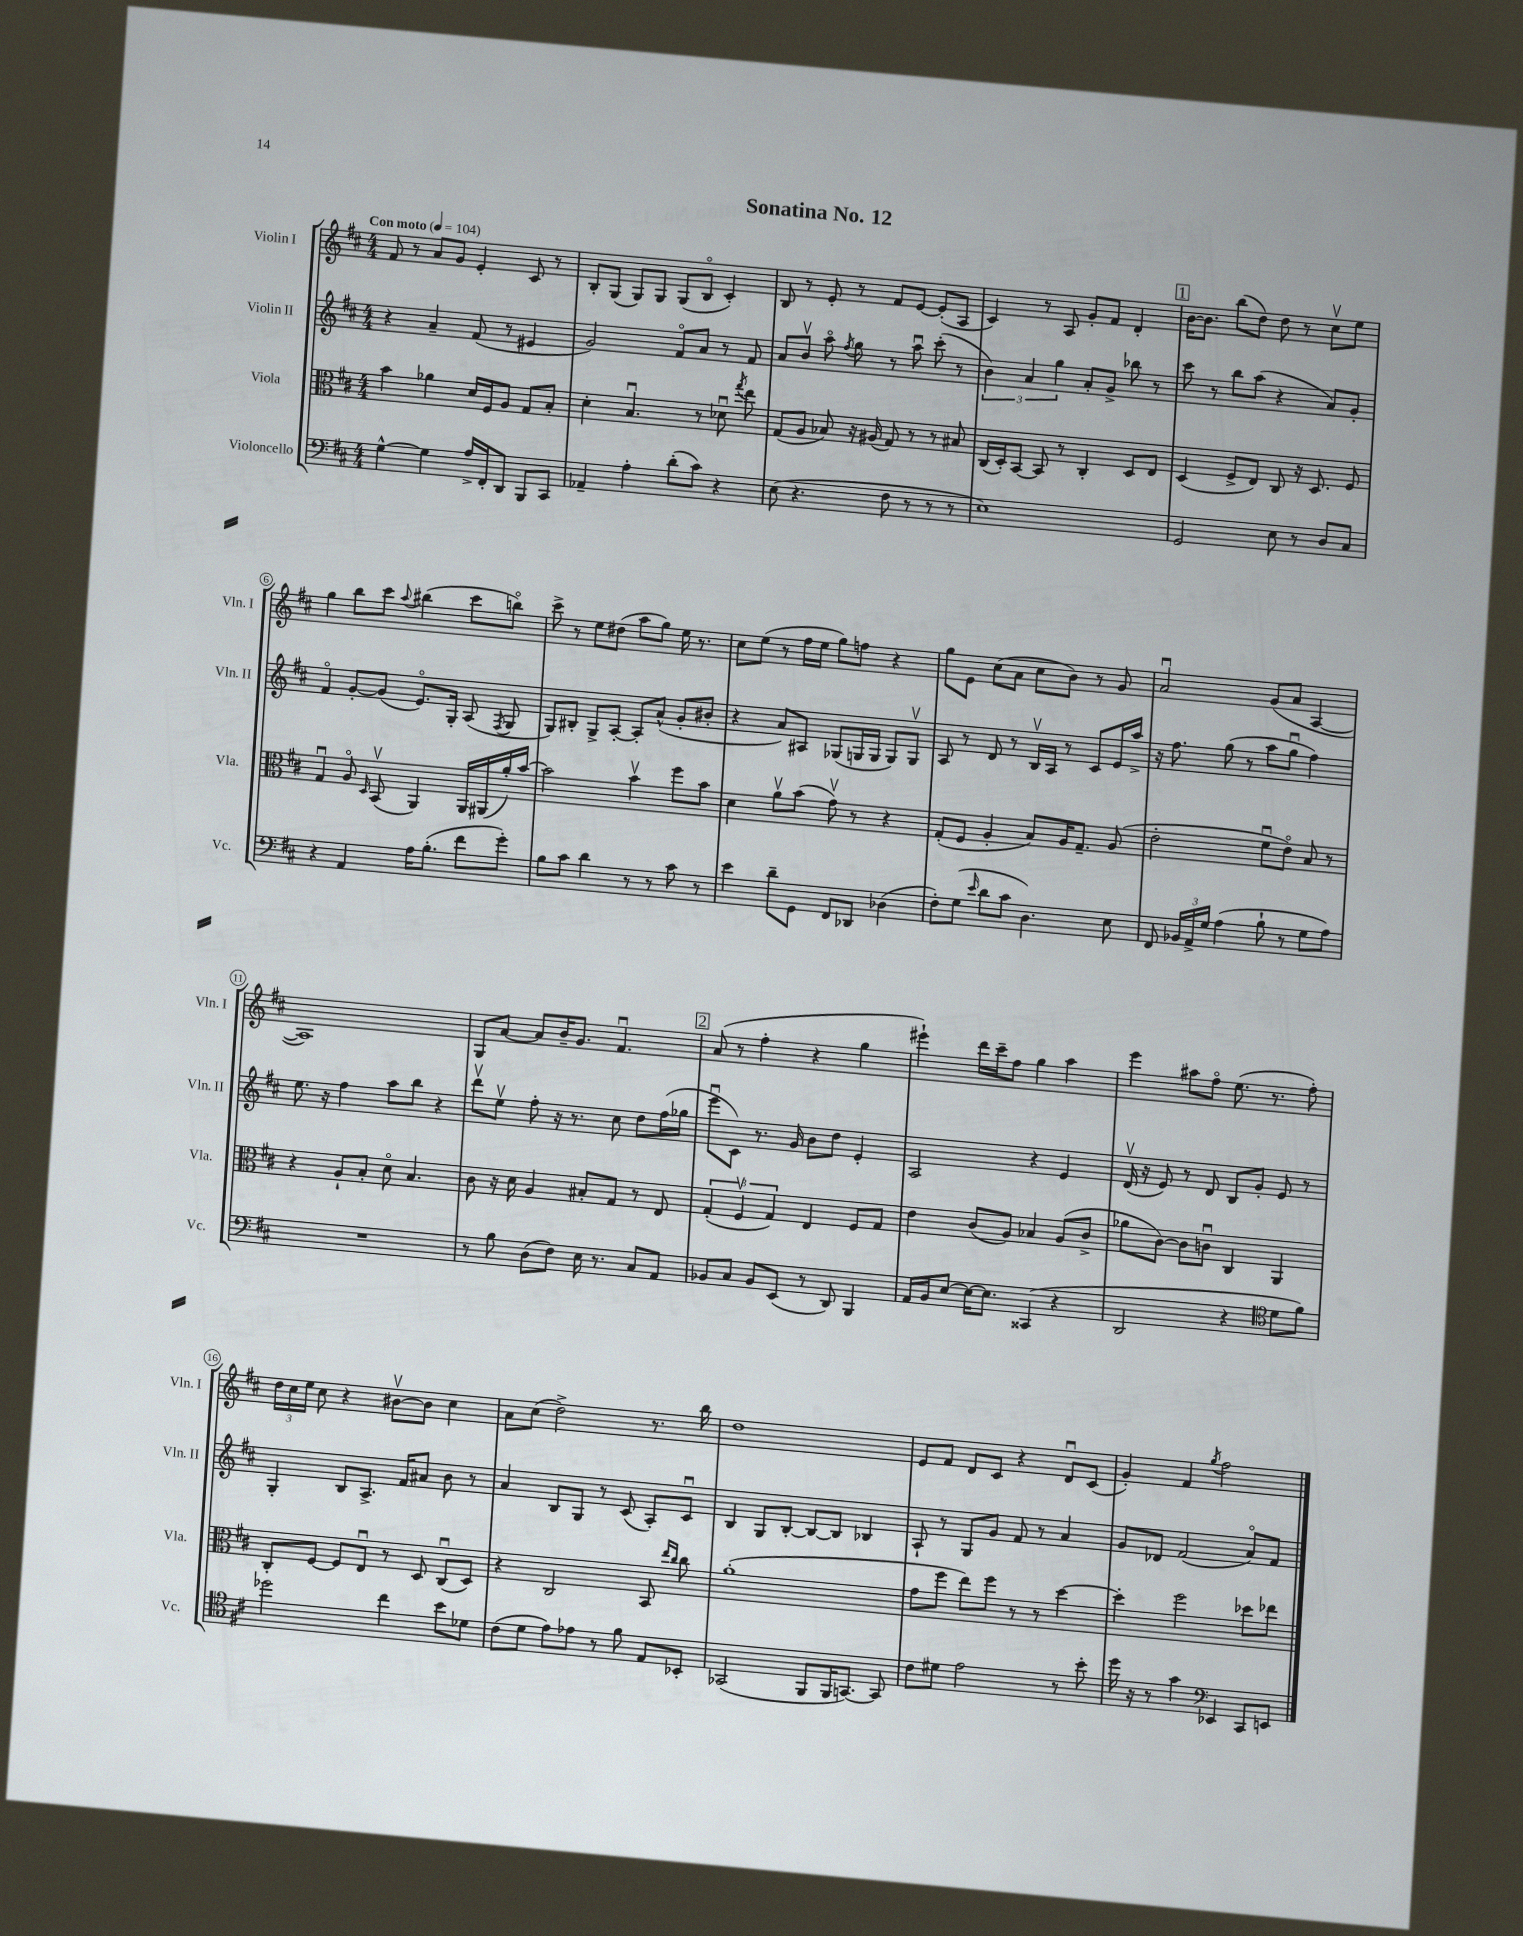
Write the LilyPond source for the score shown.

\header { title = "Sonatina No. 12" }
<<
\new StaffGroup <<
\new Staff = "s0" \with { instrumentName = "Violin I" shortInstrumentName = "Vln. I" } {
    \clef treble \key d \major \numericTimeSignature \time 4/4 \tempo "Con moto" 4 = 104
    \autoBeamOff fis'8 r8 a'8[ g'8] e'4-. cis'8 r8 |
    b8[-. g8]( g8[) g8] g8[( b8]\flageolet cis'4-.) |
    b8 r8 e'8-. r8 fis'8[ e'8]~ e'8[-.( a8] |
    cis'4) r8 a8 g'8[-. fis'8] d'4-. |
    \mark \markup { \box "1" } b'16[~ b'8.] b''8[( d''8]) d''8 r8 cis''8[\upbow e''8] |
    g''4 b''8[ cis'''8] \appoggiatura { a''8 } bis''4( cis'''8[ b''8]\flageolet) |
    cis'''8-> r8 e''8[ dis''8]( a''8[ g''8]) e''16 r8. |
    cis''8[ e''8]( r8 fis''16[ e''16] g''8[) f''8] r4 |
    g''8[ e'8] cis''8[( a'8] cis''8[ b'8]) r8 g'8 |
    a'2\downbow g'8[( a'8] a4~ |
    a1) |
    g8[ a'8]~ a'8[ b'16-- g'8.] fis'4.\downbow |
    \mark \markup { \box "2" } a'8( r8 fis''4-. r4 g''4 |
    eis'''4-!) d'''16[ cis'''16-- fis''8] g''4 a''4 |
    e'''4 ais''8[ fis''8]\flageolet e''8.( r8. fis''8-.) |
    \tuplet 3/2 { d''16[ cis''16 e''16] } cis''8 r4 bis'8[~\upbow bis'8] cis''4 |
    a'8[ cis''8]( d''2->) r8. b''16 |
    d''1 |
    e'8[ fis'8] d'8[ cis'8] r4 d'8[\downbow cis'8]( |
    g'4-.) fis'4 \acciaccatura { g''8 } fis''2 \bar "|." |
}
\new Staff = "s1" \with { instrumentName = "Violin II" shortInstrumentName = "Vln. II" } {
    \clef treble \key d \major \numericTimeSignature \time 4/4
    \autoBeamOff r4 a'4-- fis'8( r8 eis'4 |
    g'2) fis'8[\flageolet a'8] r8 fis'8 |
    a'8[ b'8]\upbow a''8\flageolet \acciaccatura { fis''8 } g''8 r8 a''8\downbow cis'''8-.( r8 |
    \tuplet 3/2 { b'4) a'4 g''4 } a'8[-. g'8]-> bes''8 r8 |
    \mark \markup { \box "1" } cis'''8 r8 b''8[ a''8]( r4 a'8[) g'8]-. |
    fis'4\flageolet g'8[~-. g'8]( e'8.[\flageolet) g16]-. a8( \acciaccatura { fis8 } g8 |
    g8[) bis8]-. g8[-> a8]~-. a8[-. a'8]-^( g'8[-. bis'8]-. |
    r4 a'8[) ais8] ges8[( g16 g16] g8[) g8]\upbow |
    a8 r8 d'8 r8 b16[\upbow a16] r8 cis'8[ e'16 a''16]-> |
    r16 fis''8. g''8( r8 a''8[ g''8]\downbow fis''4) |
    e''8. r16 fis''4 a''8[ b''8] r4 |
    d'''8[\upbow e''8]\upbow fis''8-. r16 r8. cis''8 d''8[ fis''16( ges''16] |
    \mark \markup { \box "2" } e'''8[\downbow cis'8]) r8. g'16 b'8[ d''8] e'4-. |
    a2 r4 e'4 |
    d'16\upbow( r16 e'8) r8 d'8 b8[ g'8]-. e'8 r8 |
    g4-. b8[ a8.]-> fis'16[ ais'8] b'8 r8 |
    a'4 b8[ g8] r8 cis'8( a8[-.) cis'8]\downbow |
    b4 g8[ b8]~-. b8[~ b8] bes4 |
    a8-! r8 g8[ g'8] fis'8 r8 a'4 |
    g'8[ des'8] fis'2( a'8[\flageolet) fis'8] \bar "|." |
}
\new Staff = "s2" \with { instrumentName = "Viola" shortInstrumentName = "Vla." } {
    \clef alto \key d \major \numericTimeSignature \time 4/4
    \autoBeamOff b'4 aes'4 d'16[ fis16 a8] g8[ b8]-. |
    d'4-. b4.\downbow r8 des'8\downbow \acciaccatura { g''8 } e''8 |
    g8[( a8] bes8) r16 ais16( g8) r8 r8 bis8 |
    cis16[( d16-.) b,8]~ b,8 r8 cis4-. d8[ e8] |
    \mark \markup { \box "1" } d4( fis8[-> e8]) cis8 r16 d8. fis8 |
    g4\downbow a8\flageolet \grace { d16 } b,8\upbow( a,4) a,16[ ais,16( a'16-.) b'16]~ |
    b'2 b'4\upbow fis''8[ b'8] |
    d'4 a'8[\upbow b'8]( g'8\upbow) r8 r4 |
    g8[-.( fis8] a4-. b8[) a16 g8.]-- a8( |
    e'2-. fis'8[\downbow e'8]\flageolet) b8 r8 |
    r4 a8[-! b8]-. d'8\flageolet b4. |
    cis'8 r16 d'16 a4 bis8[-. g8] r8 e8 |
    \mark \markup { \box "2" } \tuplet 3/2 { g4-.( fis4\upbow g4) } e4 fis8[ g8] |
    e'4 cis'8[( a8]) bes4 a8[( cis'8]-> |
    aes'8[ cis'8]~) cis'8[ c'8]\downbow cis4 a,4 |
    cis8[-. fis8]~ fis8[ e8]\downbow r8 d8 cis8[\downbow( d8]) |
    r4 cis2 b,8 \grace { e''16[ cis''16] } cis''8 |
    a'1-.( |
    g'8[ fis''8] e''8[) fis''8] r8 r8 d''4~ |
    d''4-. fis''2 des''8[ ees''8] \bar "|." |
}
\new Staff = "s3" \with { instrumentName = "Violoncello" shortInstrumentName = "Vc." } {
    \clef bass \key d \major \numericTimeSignature \time 4/4
    \autoBeamOff g4~-^ g4 a16[-> fis,16-. d,8] b,,8[ cis,8] |
    aes,4-- a4-. d'8[-.( cis'8]) r4 |
    e8( r4. fis8 r8 r8 r8 |
    e1) |
    \mark \markup { \box "1" } g,2 e8 r8 d8[ cis8] |
    r4 a,4 a16[ b8.]-.( fis'8[ g'8]-.) |
    b8[ cis'8] d'4 r8 r8 cis'8 r8 |
    e'4 d'8[-- g,8] fis,8[ des,8] des4( |
    fis8[-.) g8]( \grace { e'16 } d'8[ cis'8] d4.) e8 |
    fis,8 \tuplet 3/2 { bes,16[ a,16-> g16] } a4( b8-! r8 g8[ a8]) |
    R1 |
    r8 b8 d8[( fis8]) e16 r8. cis8[ a,8] |
    \mark \markup { \box "2" } bes,8[ cis8] bes,8[ e,8]( r8 d,8) b,,4 |
    a,16[ b,16 e8]~ e16[~ e8.] cisis,4( r4 |
    d,2 r4 \clef tenor d'8[ fis'8]) |
    des''2 cis''4 b'8[ des'8] |
    cis'8[( d'8] e'8[) ees'8] r8 fis'8 e8[ bes,8]-. |
    ges,2( fis,8[ fis,16 g,8.]~) g,8 |
    cis'8[ dis'8] e'2 r8 b'8-. |
    d''16 r16 r8 g'4 \clef bass ees,4 cis,8[ e,8] \bar "|." |
}
>>
>>
\layout { \context { \Score \override BarNumber.stencil = #(make-stencil-circler 0.1 0.3 ly:text-interface::print) } }
